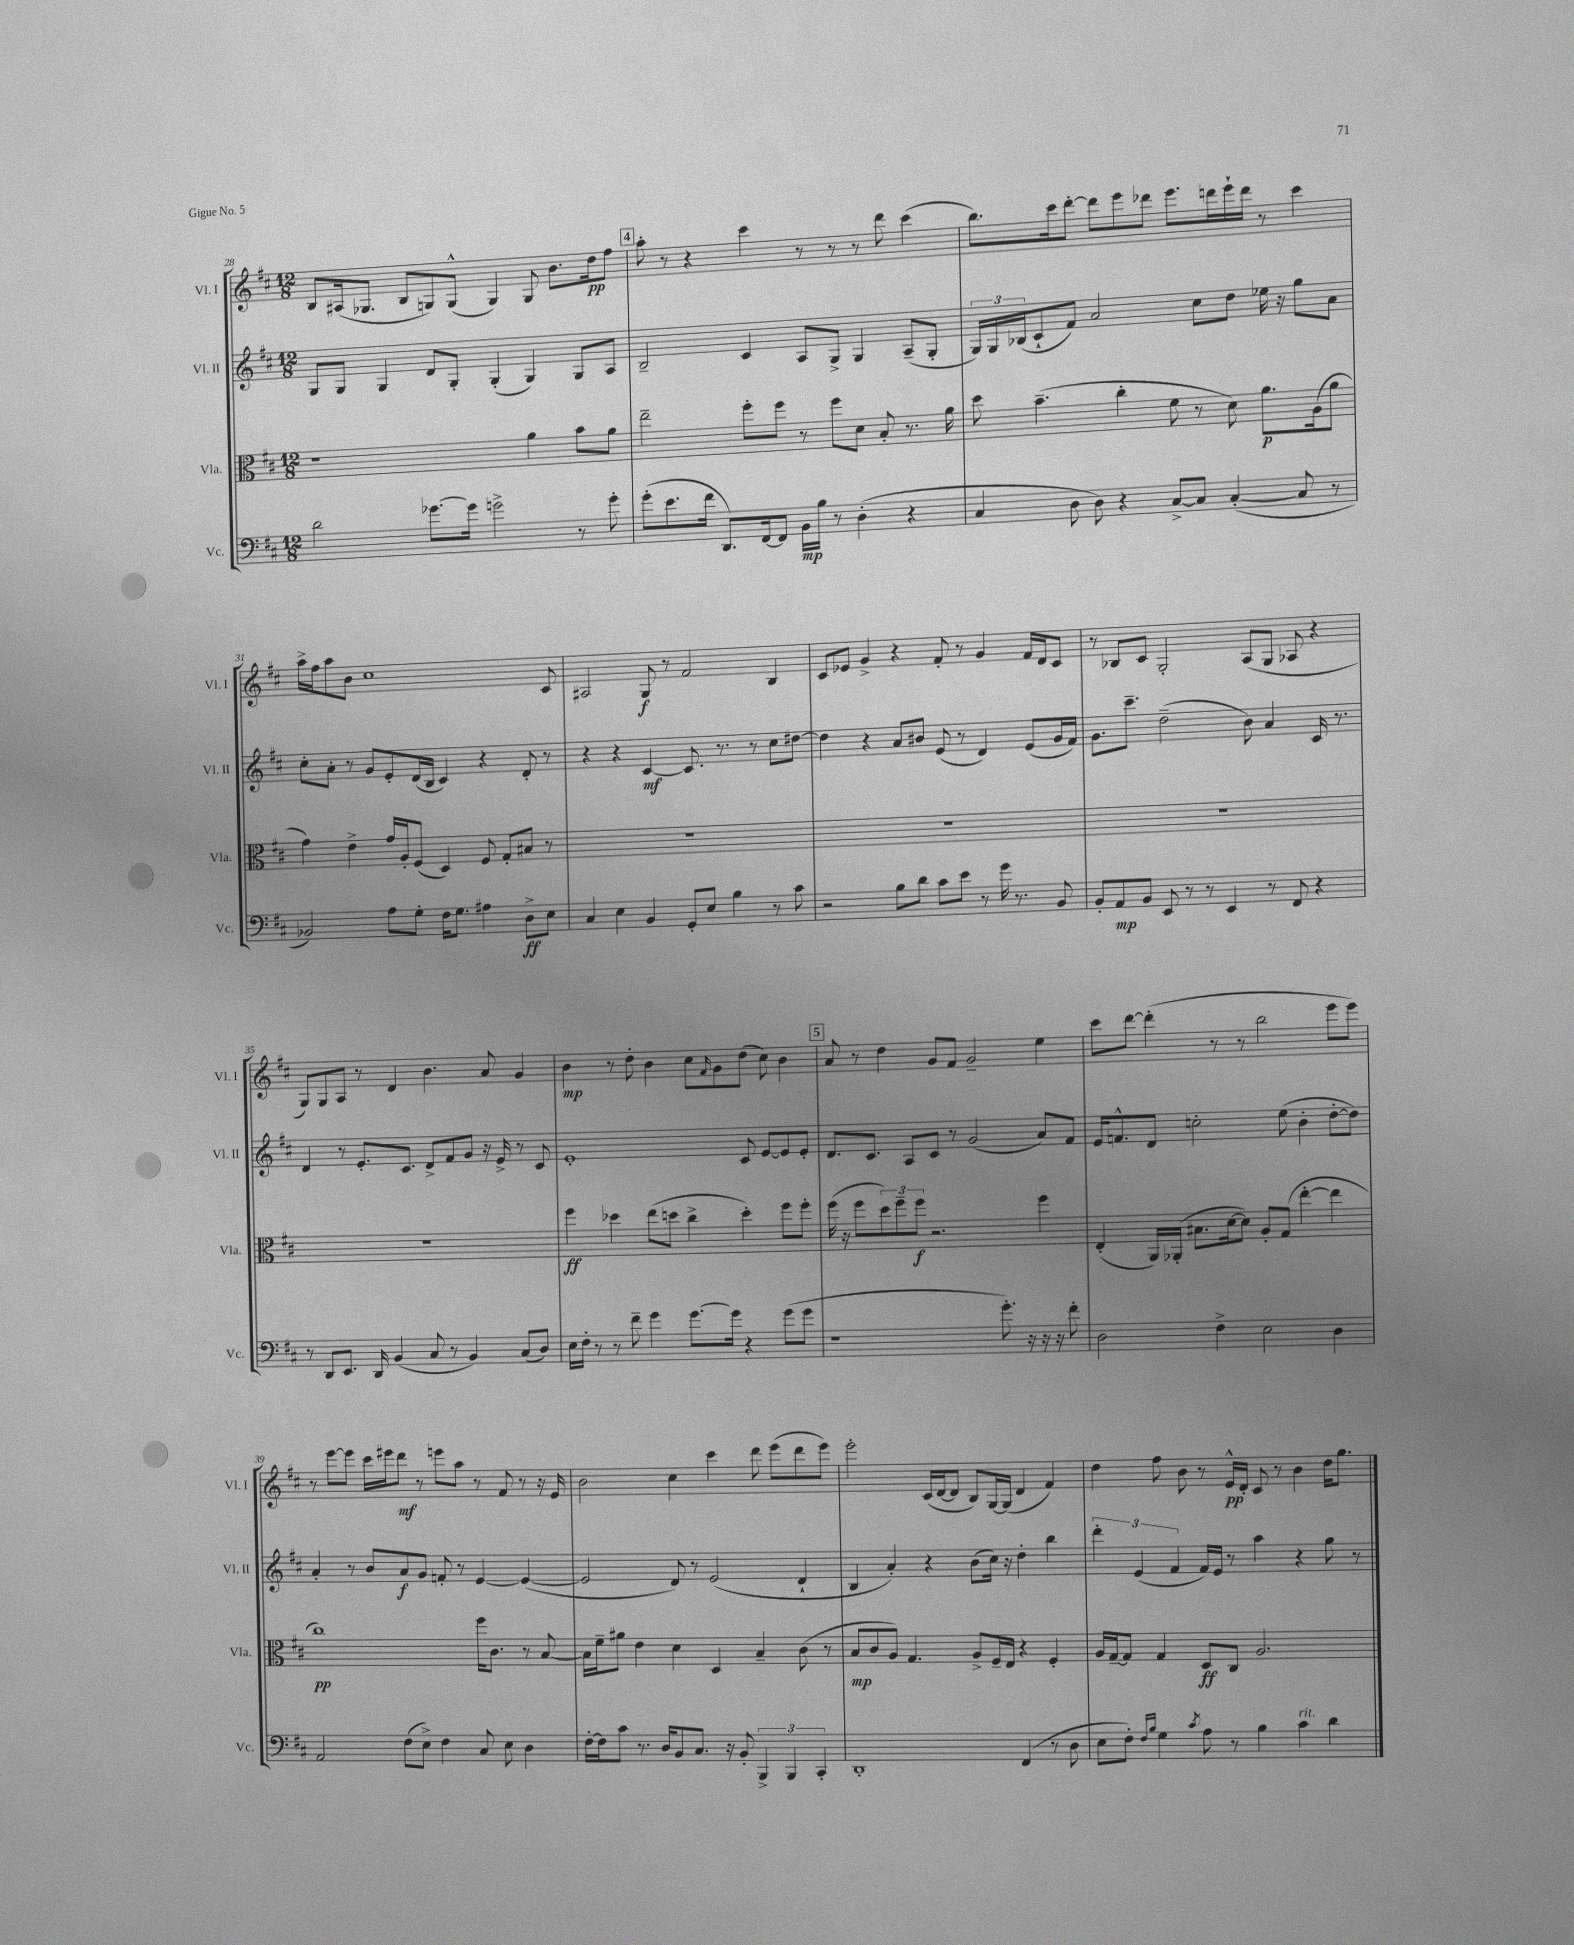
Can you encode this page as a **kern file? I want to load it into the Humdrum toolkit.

**kern	**dynam	**kern	**dynam	**kern	**dynam	**kern	**dynam
*part4	*part4	*part3	*part3	*part2	*part2	*part1	*part1
*staff4	*staff4	*staff3	*staff3	*staff2	*staff2	*staff1	*staff1
*I"Vc.	*	*I"Vla.	*	*I"Vl. II	*	*I"Vl. I	*
*I'Vc.	*	*I'Vla.	*	*I'Vl. II	*	*I'Vl. I	*
*clefF4	*	*clefC3	*	*clefG2	*	*clefG2	*
*k[f#c#]	*	*k[f#c#]	*	*k[f#c#]	*	*k[f#c#]	*
*M12/8	*	*M12/8	*	*M12/8	*	*M12/8	*
=28	=28	=28	=28	=28	=28	=28	=28
2d\	.	1r	.	8G/L	.	8B/L	.
.	.	.	.	8G/J	.	(16A#X/k	.
.	.	.	.	.	.	8.G-X/J	.
.	.	.	.	4G/	.	.	.
.	.	.	.	.	.	8B/L	.
[8.g-X\L	.	.	.	8d/L	.	8Gn/)	.
.	.	.	.	8G'/J	.	(8G^^/J	.
16g-\Jk]	.	.	.	.	.	.	.
2gn^\	.	.	.	(4G'/	.	4G/)	.
.	.	4a\	.	4G/)	.	8G/	.
.	.	.	.	.	.	8.b\L	.
8r	.	8b\L	.	8G/L	.	.	.
.	.	.	.	.	.	16dd\k	pp
8g'\	.	8a\J	.	8A/J	.	8ff#\J	.
!!LO:REH:place=s1:t=4
=29	=29	=29	=29	=29	=29	=29	=29
(8g'\L	.	2ee~\	.	2B~/	.	8aa'\	.
8.e\	.	.	.	.	.	8r	.
.	.	.	.	.	.	4r	.
16f#\Jk	.	.	.	.	.	.	.
8.DD/L)	.	.	.	.	.	.	.
.	.	8ff#'\L	.	4c#/	.	4ccc#\	.
[16FF#/k	.	.	.	.	.	.	.
8FF#/J]	.	8ff#\J	.	.	.	.	.
16BB\LL	mp	8r	.	8A/L	.	8r	.
16B\JJ	.	.	.	.	.	.	.
8r	.	8ff#\L	.	8G^/J	.	8r	.
(4D'\	.	8d\J	.	4G/	.	8r	.
.	.	8B'/	.	.	.	8ddd\	.
4r	.	8.r	.	(8A~/L	.	(4ccc#\	.
.	.	.	.	8G'/J	.	.	.
.	.	16a\	.	.	.	.	.
=30	=30	=30	=30	=30	=30	=30	=30
4C#/	.	8dd\	.	24G/LL)	.	8.bb\L)	.
.	.	.	.	24G/	.	.	.
.	.	.	.	(24B-X/J	.	.	.
.	.	(4.b~\	.	8c#`/	.	.	.
.	.	.	.	.	.	16ccc#\k	.
8D\	.	.	.	8f#/J)	.	[8ddd'\J	.
8D\)	.	.	.	2a/	.	8ddd\L]	.
4r	.	4cc#'\	.	.	.	8eee\	.
.	.	.	.	.	.	8ddd-X\J	.
[8C#^/L	.	8f#\	.	.	.	8.eee\L	.
8C#/J]	.	8r	.	8cc#\L	.	.	.
.	.	.	.	.	.	16dddn\L	.
([4C#'/	.	8d\)	.	8dd\J	.	16eee`\	.
.	.	.	.	.	.	16ddd\JJ	.
.	.	8.a\L	p	16ee-X\	.	8r	.
.	.	.	.	16r	.	.	.
8C#/]	.	.	.	8gg\L	.	4ccc#\	.
.	.	(16A\k	.	.	.	.	.
8r	.	8a\J	.	8a\J	.	.	.
!!LO:LB:g=z
=31	=31	=31	=31	=31	=31	=31	=31
2BB-X/)	.	4g\)	.	8cc#'\L	.	16aa^\LL	.
.	.	.	.	.	.	16ff#\J	.
.	.	.	.	8a'\J	.	8aa\	.
.	.	4e^\	.	8r	.	8b\J	.
.	.	.	.	8g/L	.	1cc#	.
8A\L	.	16g/LL	.	8e'/	.	.	.
.	.	16A'/J	.	.	.	.	.
8G'\J	.	(8F#/J	.	(16d/L	.	.	.
.	.	.	.	16B/JJ	.	.	.
16F#\KL	.	4D/)	.	4c#/)	.	.	.
8.G\J	.	.	.	.	.	.	.
4A#X\	.	8F#/	.	4r	.	.	.
.	.	8G'/L	.	.	.	.	.
8D^\L	ff	8B#X/J	.	8d'/	.	.	.
8E\J	.	8r	.	8r	.	8c#/	.
=32	=32	=32	=32	=32	=32	=32	=32
4C#/	.	1.r	.	4r	.	2A#X/	.
4E\	.	.	.	4r	.	.	.
4BB/	.	.	.	[4c#/	mf	8G/	f
.	.	.	.	.	.	8r	.
8GG'/L	.	.	.	8.c#/]	.	2f#/	.
8E/J	.	.	.	.	.	.	.
.	.	.	.	8.r	.	.	.
4B\	.	.	.	.	.	.	.
.	.	.	.	8r	.	.	.
8r	.	.	.	8cc#\L	.	4B/	.
8c#\	.	.	.	[8dd#X\J	.	.	.
=33	=33	=33	=33	=33	=33	=33	=33
2r	.	1.r	.	4dd#\]	.	8c#/L	.
.	.	.	.	.	.	8e-X/J	.
.	.	.	.	4r	.	4g^/	.
8B\L	.	.	.	8a/L	.	4r	.
8d\J	.	.	.	8b#X/J	.	.	.
8c#\L	.	.	.	(8e/	.	8f#'/	.
8e\J	.	.	.	8r	.	8r	.
8r	.	.	.	4d/)	.	4g/	.
16g\	.	.	.	.	.	.	.
8.r	.	.	.	.	.	.	.
.	.	.	.	(8e/L	.	16f#/LL	.
.	.	.	.	.	.	16d/J	.
8BB/	.	.	.	16g/L	.	8c#/J	.
.	.	.	.	16f#/JJ)	.	.	.
=34	=34	=34	=34	=34	=34	=34	=34
8BB'/L	.	1.r	.	8.g\L	.	8r	.
8AA/	mp	.	.	.	.	8B-X/L	.
.	.	.	.	8.ccc#~\J	.	.	.
8BB/J	.	.	.	.	.	8c#/J	.
8EE/	.	.	.	(2dd~\	.	2G'/	.
8r	.	.	.	.	.	.	.
8r	.	.	.	.	.	.	.
4EE/	.	.	.	.	.	.	.
.	.	.	.	8b\)	.	(8A/L	.
8r	.	.	.	4a/	.	8G/J	.
8FF#/	.	.	.	.	.	8A-X/	.
4r	.	.	.	16c#/	.	4r	.
.	.	.	.	8.r	.	.	.
!!LO:LB:g=z
=35	=35	=35	=35	=35	=35	=35	=35
8r	.	1.r	.	4d/	.	8G/L)	.
8DD/L	.	.	.	.	.	8G/	.
8.EE/J	.	.	.	8r	.	8A/J	.
.	.	.	.	8.e'/L	.	8r	.
16DD/	.	.	.	.	.	.	.
(4BB/	.	.	.	.	.	4d/	.
.	.	.	.	8.c#/J	.	.	.
8C#/	.	.	.	8d^/L	.	4.b\	.
8r	.	.	.	8f#/	.	.	.
4BB/)	.	.	.	8g/J	.	.	.
.	.	.	.	16r	.	8a/	.
.	.	.	.	16e^/	.	.	.
(8C#/L	.	.	.	8r	.	4g/	.
8D/J)	.	.	.	8c#/	.	.	.
=36	=36	=36	=36	=36	=36	=36	=36
16E\LL	.	4ff#\	ff	1e'	.	4b\	mp
16F#'\JJ	.	.	.	.	.	.	.
8r	.	.	.	.	.	.	.
8r	.	4dd-X\	.	.	.	8r	.
8f#~\	.	.	.	.	.	8dd'\	.
4g\	.	(8ee\L	.	.	.	4b\	.
.	.	8ddn\J	.	.	.	.	.
[8.g\L	.	4cc#^\	.	.	.	8cc#\L	.
.	.	.	.	.	.	16qqf#/	.
.	.	.	.	.	.	8g\	.
16g\Jk]	.	.	.	.	.	.	.
4r	.	4dd'\)	.	8c#/	.	(8dd\J	.
.	.	.	.	[8e/L	.	8cc#\)	.
(8g\L	.	8ff#\L	.	8e/]	.	4b\	.
8g\J	.	8ff#'\J	.	8e'/J	.	.	.
!!LO:REH:place=s1:t=5
=37	=37	=37	=37	=37	=37	=37	=37
1r	.	(16ff#\	.	8.d/L	.	8a/	.
.	.	16r	.	.	.	.	.
.	.	8ff#\L	.	.	.	8r	.
.	.	.	.	8.c#/J	.	.	.
.	.	12dd\)	.	.	.	4dd\	.
.	.	12ff#~\	.	.	.	.	.
.	.	.	.	8A/L	.	.	.
.	.	12ff#\J	f	.	.	.	.
.	.	2.r	.	8c#/J	.	8g/L	.
.	.	.	.	8r	.	8f#/J	.
.	.	.	.	(2g/	.	2g~/	.
8.g'\)	.	.	.	.	.	.	.
16r	.	.	.	.	.	.	.
16r	.	4ff#\	.	8a/L)	.	4ee\	.
16r	.	.	.	.	.	.	.
8f#'\	.	.	.	8f#/J	.	.	.
=38	=38	=38	=38	=38	=38	=38	=38
2D\	.	(4E'/	.	16e/KL	.	8ccc#\L	.
.	.	.	.	8.fn^^/	.	.	.
.	.	.	.	.	.	[8ddd\J	.
.	.	16AA/LL)	.	8d/J	.	(4ddd'\]	.
.	.	(16AA-X'/JJ	.	.	.	.	.
.	.	8.B#X\L	.	2ccn'\	.	.	.
4F#^\	.	.	.	.	.	8r	.
.	.	[16d\k	.	.	.	.	.
.	.	8d\J])	.	.	.	8r	.
2E\	.	8A'/L	.	.	.	2bb\	.
.	.	(8G/J	.	(8ee\	.	.	.
.	.	[4ee'\	.	4b'\	.	.	.
4D\	.	4ee\]	.	[8dd'\L	.	8eee\L	.
.	.	.	.	8dd\J])	.	8eee\J)	.
!!LO:LB:g=z
=39	=39	=39	=39	=39	=39	=39	=39
2AA/	.	1cc#)	pp	4a'/	.	8r	.
.	.	.	.	.	.	[8eee\L	.
.	.	.	.	8r	.	8eee\J]	.
.	.	.	.	8b/L	.	16ccc#\LL	.
.	.	.	.	.	.	16eee#X\J	.
(8F#\L	.	.	.	8a/	f	8ddd\J	mf
8E^\J)	.	.	.	8g/J	.	8r	.
4F#\	.	.	.	8fn'/	.	8eeen\L	.
.	.	.	.	8r	.	8aa\J	.
8C#/	.	16ff#\KL	.	[4e/	.	8r	.
.	.	8.c#\J	.	.	.	.	.
8E\	.	.	.	.	.	8f#/	.
4D\	.	8r	.	(4e/_	.	8r	.
.	.	[8B/	.	.	.	16r	.
.	.	.	.	.	.	16e/	.
=40	=40	=40	=40	=40	=40	=40	=40
[16F#'\LL	.	16B\LL]	.	2e/]	.	2b\	.
16F#\J]	.	16f#~\J	.	.	.	.	.
8c#\J	.	8a#X\J	.	.	.	.	.
8.r	.	4e\	.	.	.	.	.
16D/KL	.	.	.	.	.	.	.
8BB/	.	4d\	.	8d/)	.	4cc#\	.
8.C#/J	.	.	.	8r	.	.	.
.	.	4D/	.	(2e/	.	4ccc#\	.
16r	.	.	.	.	.	.	.
8BB'/	.	.	.	.	.	.	.
6BBB^/	.	4B~/	.	.	.	8ddd\	.
.	.	.	.	.	.	(8eee\L	.
6BBB/	.	.	.	.	.	.	.
.	.	(8c#\	.	4d`/	.	8ddd\	.
6CC#'/	.	.	.	.	.	.	.
.	.	8r	.	.	.	8eee\J)	.
=41	=41	=41	=41	=41	=41	=41	=41
1DD'	.	8B/L	mp	4B/	.	2eee'\	.
.	.	8c#/	.	.	.	.	.
.	.	8A/J)	.	4a'/)	.	.	.
.	.	4.G/	.	.	.	.	.
.	.	.	.	4r	.	(16c#/LL	.
.	.	.	.	.	.	[16d/J	.
.	.	.	.	.	.	8d/J]	.
.	.	8A^/L	.	(8b\L	.	8B/L)	.
.	.	16F#~/L	.	16cc#\Jk)	.	[16G/L	.
.	.	16E/JJ	.	16r	.	(16G/JJ]	.
(4FF#/	.	4r	.	4dd'\	.	4d/	.
8r	.	4F#'/	.	4bb\	.	4f#/)	.
8D\	.	.	.	.	.	.	.
=42	=42	=42	=42	=42	=42	=42	=42
8E\L	.	16A/LL	.	6ddd'\	.	4dd\	.
.	.	[16G~/J	.	.	.	.	.
8F#'\J)	.	8G/J]	.	.	.	.	.
.	.	.	.	(6e/	.	.	.
16qqF#/LL	.	.	.	.	.	.	.
16qqB/JJ	.	.	.	.	.	.	.
4G\	.	4G/	.	.	.	8ff#\	.
.	.	.	.	6f#/	.	.	.
.	.	.	.	.	.	8b\	.
8qc#/	.	.	.	.	.	.	.
8A\	.	8D/L	ff	16f#/LL)	.	8r	.
.	.	.	.	16e/JJ	.	.	.
8r	.	8C#/J	.	8r	.	16e^^/LL	pp
.	.	.	.	.	.	16d'/JJ	.
4B\	.	2.A/	.	4aa\	.	8c#/	.
.	.	.	.	.	.	8r	.
!LO:TX:a:i:t=rit.	!	!	!	!	!	!	!
4c#\	.	.	.	4r	.	4b\	.
4d\	.	.	.	8gg\	.	16dd\KL	.
.	.	.	.	.	.	8.gg\J	.
.	.	.	.	8r	.	.	.
==	==	==	==	==	==	==	==
*-	*-	*-	*-	*-	*-	*-	*-
